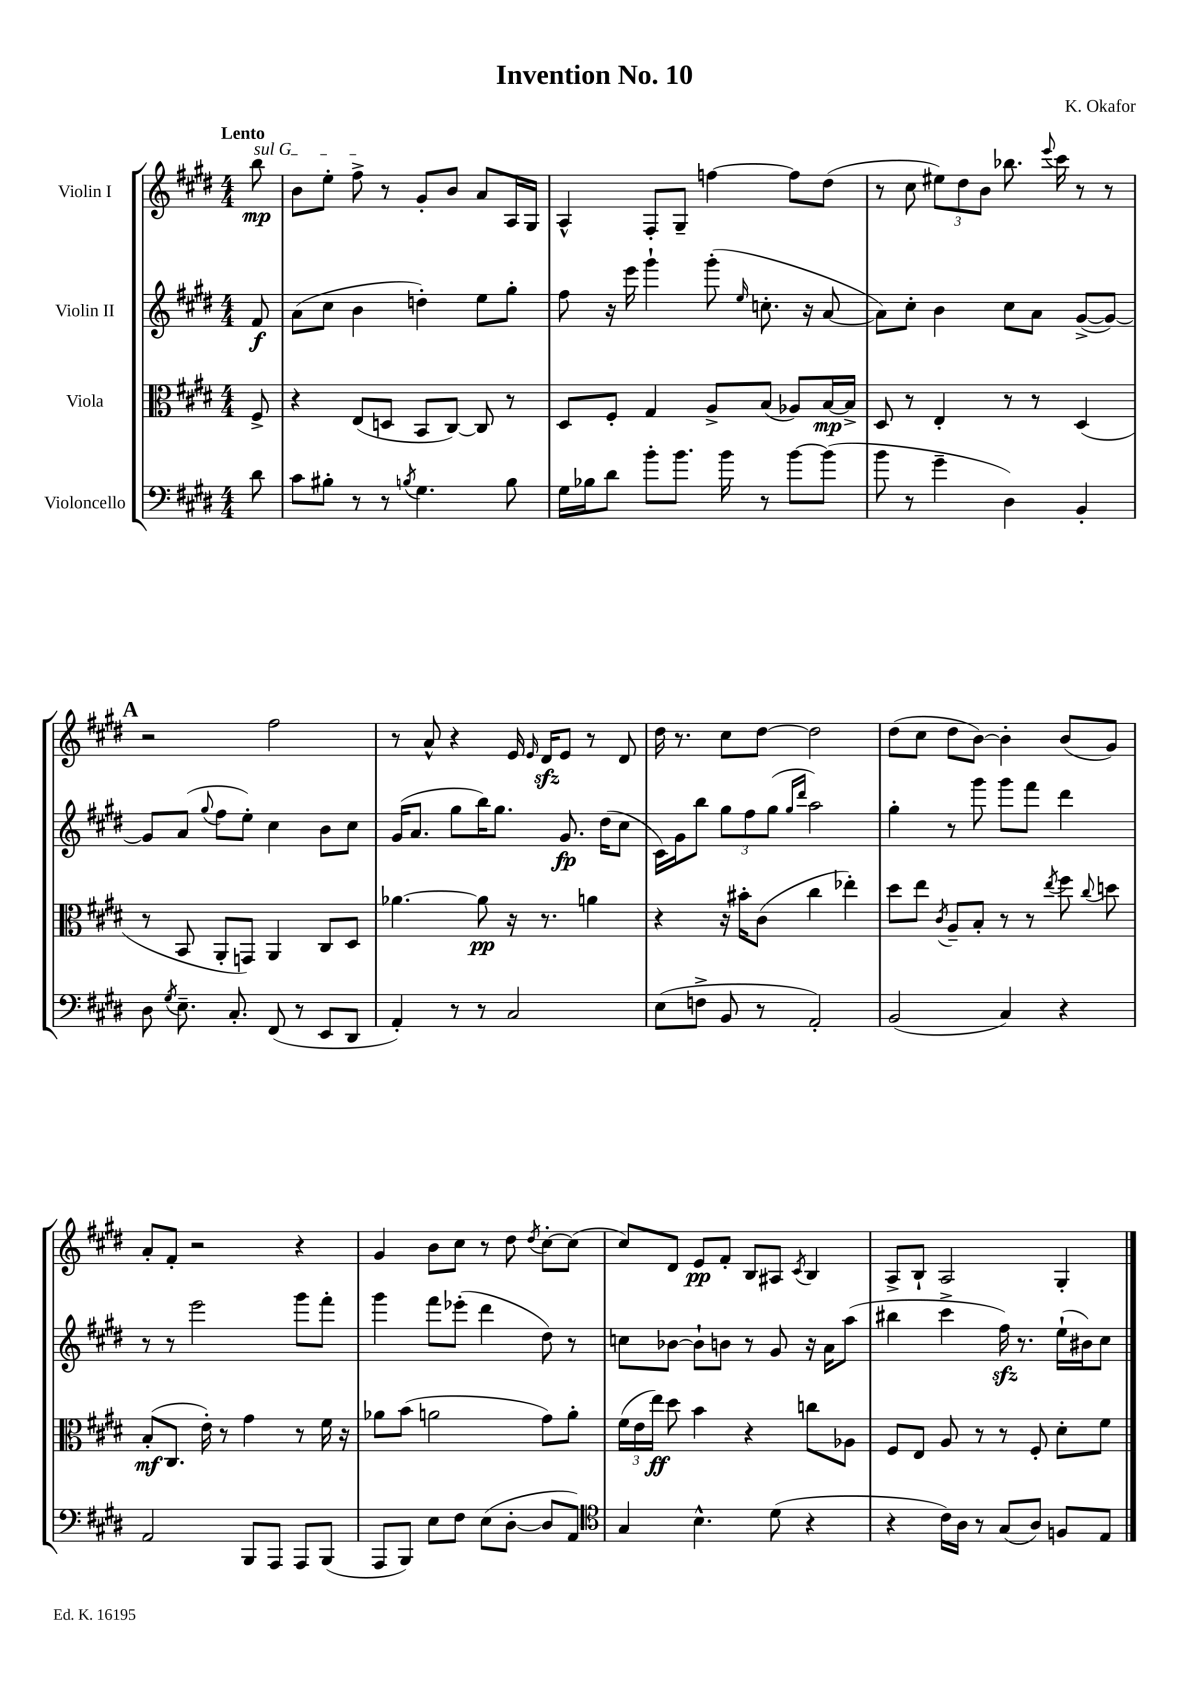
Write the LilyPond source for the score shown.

\header { title = "Invention No. 10" composer = "K. Okafor" }
<<
\new StaffGroup <<
\new Staff = "s0" \with { instrumentName = "Violin I" } {
    \clef treble \key e \major \numericTimeSignature \time 4/4 \partial 8 \tempo "Lento"
    \autoBeamOff \once \override TextSpanner.bound-details.left.text = \markup { \italic "sul G" } b''8\mp\startTextSpan |
    b'8[ e''8]-. fis''8->\stopTextSpan r8 gis'8[-. b'8] a'8[ a16 gis16] |
    a4-^ fis8[-. gis8]-- f''4~ f''8[ dis''8]( |
    r8 cis''8 \tuplet 3/2 { eis''8[) dis''8 b'8] } bes''8. \appoggiatura { e'''8 } cis'''16 r8 r8 |
    \mark \markup { \bold "A" } r2 fis''2 |
    r8 a'8-^ r4 e'16 \grace { e'16 } dis'16[\sfz e'8] r8 dis'8 |
    dis''16 r8. cis''8[ dis''8]~ dis''2 |
    dis''8[( cis''8] dis''8[ b'8]~) b'4-. b'8[( gis'8]) |
    a'8[-. fis'8]-. r2 r4 |
    gis'4 b'8[ cis''8] r8 dis''8 \acciaccatura { dis''8 } cis''8[~-. cis''8]( |
    cis''8[) dis'8] e'8[\pp fis'8]-. b8[ ais8] \acciaccatura { cis'8 } b4 |
    a8[-> b8]-! a2 gis4-. \bar "|." |
}
\new Staff = "s1" \with { instrumentName = "Violin II" } {
    \clef treble \key e \major \numericTimeSignature \time 4/4 \partial 8
    \autoBeamOff fis'8\f |
    a'8[( cis''8] b'4 d''4-.) e''8[ gis''8]-. |
    fis''8 r16 e'''16 gis'''4-! gis'''8-.( \grace { e''16 } c''8.-. r16 a'8~ |
    a'8[) cis''8]-. b'4 cis''8[ a'8] gis'8[~->( gis'8]~) |
    \mark \markup { \bold "A" } gis'8[ a'8]( \appoggiatura { gis''8 } fis''8[ e''8]-.) cis''4 b'8[ cis''8] |
    gis'16[( a'8.] gis''8[ b''16) gis''8.] gis'8.\fp dis''16[( cis''8] |
    cis'16[) gis'16 b''8] \tuplet 3/2 { gis''8[ fis''8 gis''8]( } \grace { gis''16[ dis'''16] } a''2) |
    gis''4-. r8 gis'''8 gis'''8[ fis'''8] dis'''4 |
    r8 r8 e'''2 gis'''8[ fis'''8]-. |
    gis'''4 fis'''8[ ees'''8]-.( dis'''4 dis''8) r8 |
    c''8[ bes'8]~ bes'8[-! b'8] r8 gis'8 r16 a'16[ a''8]( |
    bis''4 cis'''4-> fis''16\sfz) r8. e''16[-!( bis'16) cis''8] \bar "|." |
}
\new Staff = "s2" \with { instrumentName = "Viola" } {
    \clef alto \key e \major \numericTimeSignature \time 4/4 \partial 8
    \autoBeamOff fis8-> |
    r4 e8[( d8] b,8[ cis8]~) cis8 r8 |
    dis8[ fis8]-. gis4 a8[-> b8]( aes8[) b16~\mp b16]-> |
    dis8 r8 e4-. r8 r8 dis4( |
    \mark \markup { \bold "A" } r8 b,8 a,8[-. g,8]) a,4 cis8[ dis8] |
    aes'4.~ aes'8\pp r16 r8. a'4 |
    r4 r16 bis'16[-. cis'8]( cis''4 ees''4-.) |
    dis''8[ e''8] \acciaccatura { cis'8 } a8[-- b8]-. r8 r8 \acciaccatura { e''8 } fis''8 \appoggiatura { cis''8 } d''8 |
    b8[-.\mf( cis8.] e'16-.) r8 gis'4 r8 fis'16 r16 |
    aes'8[ b'8]( a'2 gis'8[) a'8]-. |
    \tuplet 3/2 { fis'16[( e'16 e''16]\ff) } dis''8 b'4 r4 c''8[ aes8] |
    fis8[ e8] a8 r8 r8 fis8-. dis'8[-. fis'8] \bar "|." |
}
\new Staff = "s3" \with { instrumentName = "Violoncello" } {
    \clef bass \key e \major \numericTimeSignature \time 4/4 \partial 8
    \autoBeamOff dis'8 |
    cis'8[ bis8]-. r8 r8 \acciaccatura { b8 } gis4. b8 |
    gis16[ bes16 dis'8] b'8[-. b'8.] b'16 r8 b'8[~ b'8]( |
    b'8 r8 gis'4-- dis4) b,4-. |
    \mark \markup { \bold "A" } dis8 \acciaccatura { gis8 } e8.-- cis8.-. fis,8( r8 e,8[ dis,8] |
    a,4-.) r8 r8 cis2 |
    e8[( f8]-> b,8 r8 a,2-.) |
    b,2( cis4) r4 |
    a,2 b,,8[ a,,8] a,,8[ b,,8]( |
    a,,8[ b,,8]) e8[ fis8] e8[( dis8]~-. dis8[ a,8]) |
    \clef tenor gis4 b4.-^ dis'8( r4 |
    r4 cis'16[) a16] r8 gis8[( a8]) f8[ e8] \bar "|." |
}
>>
>>
\layout { \context { \Score \remove "Bar_number_engraver" } }
